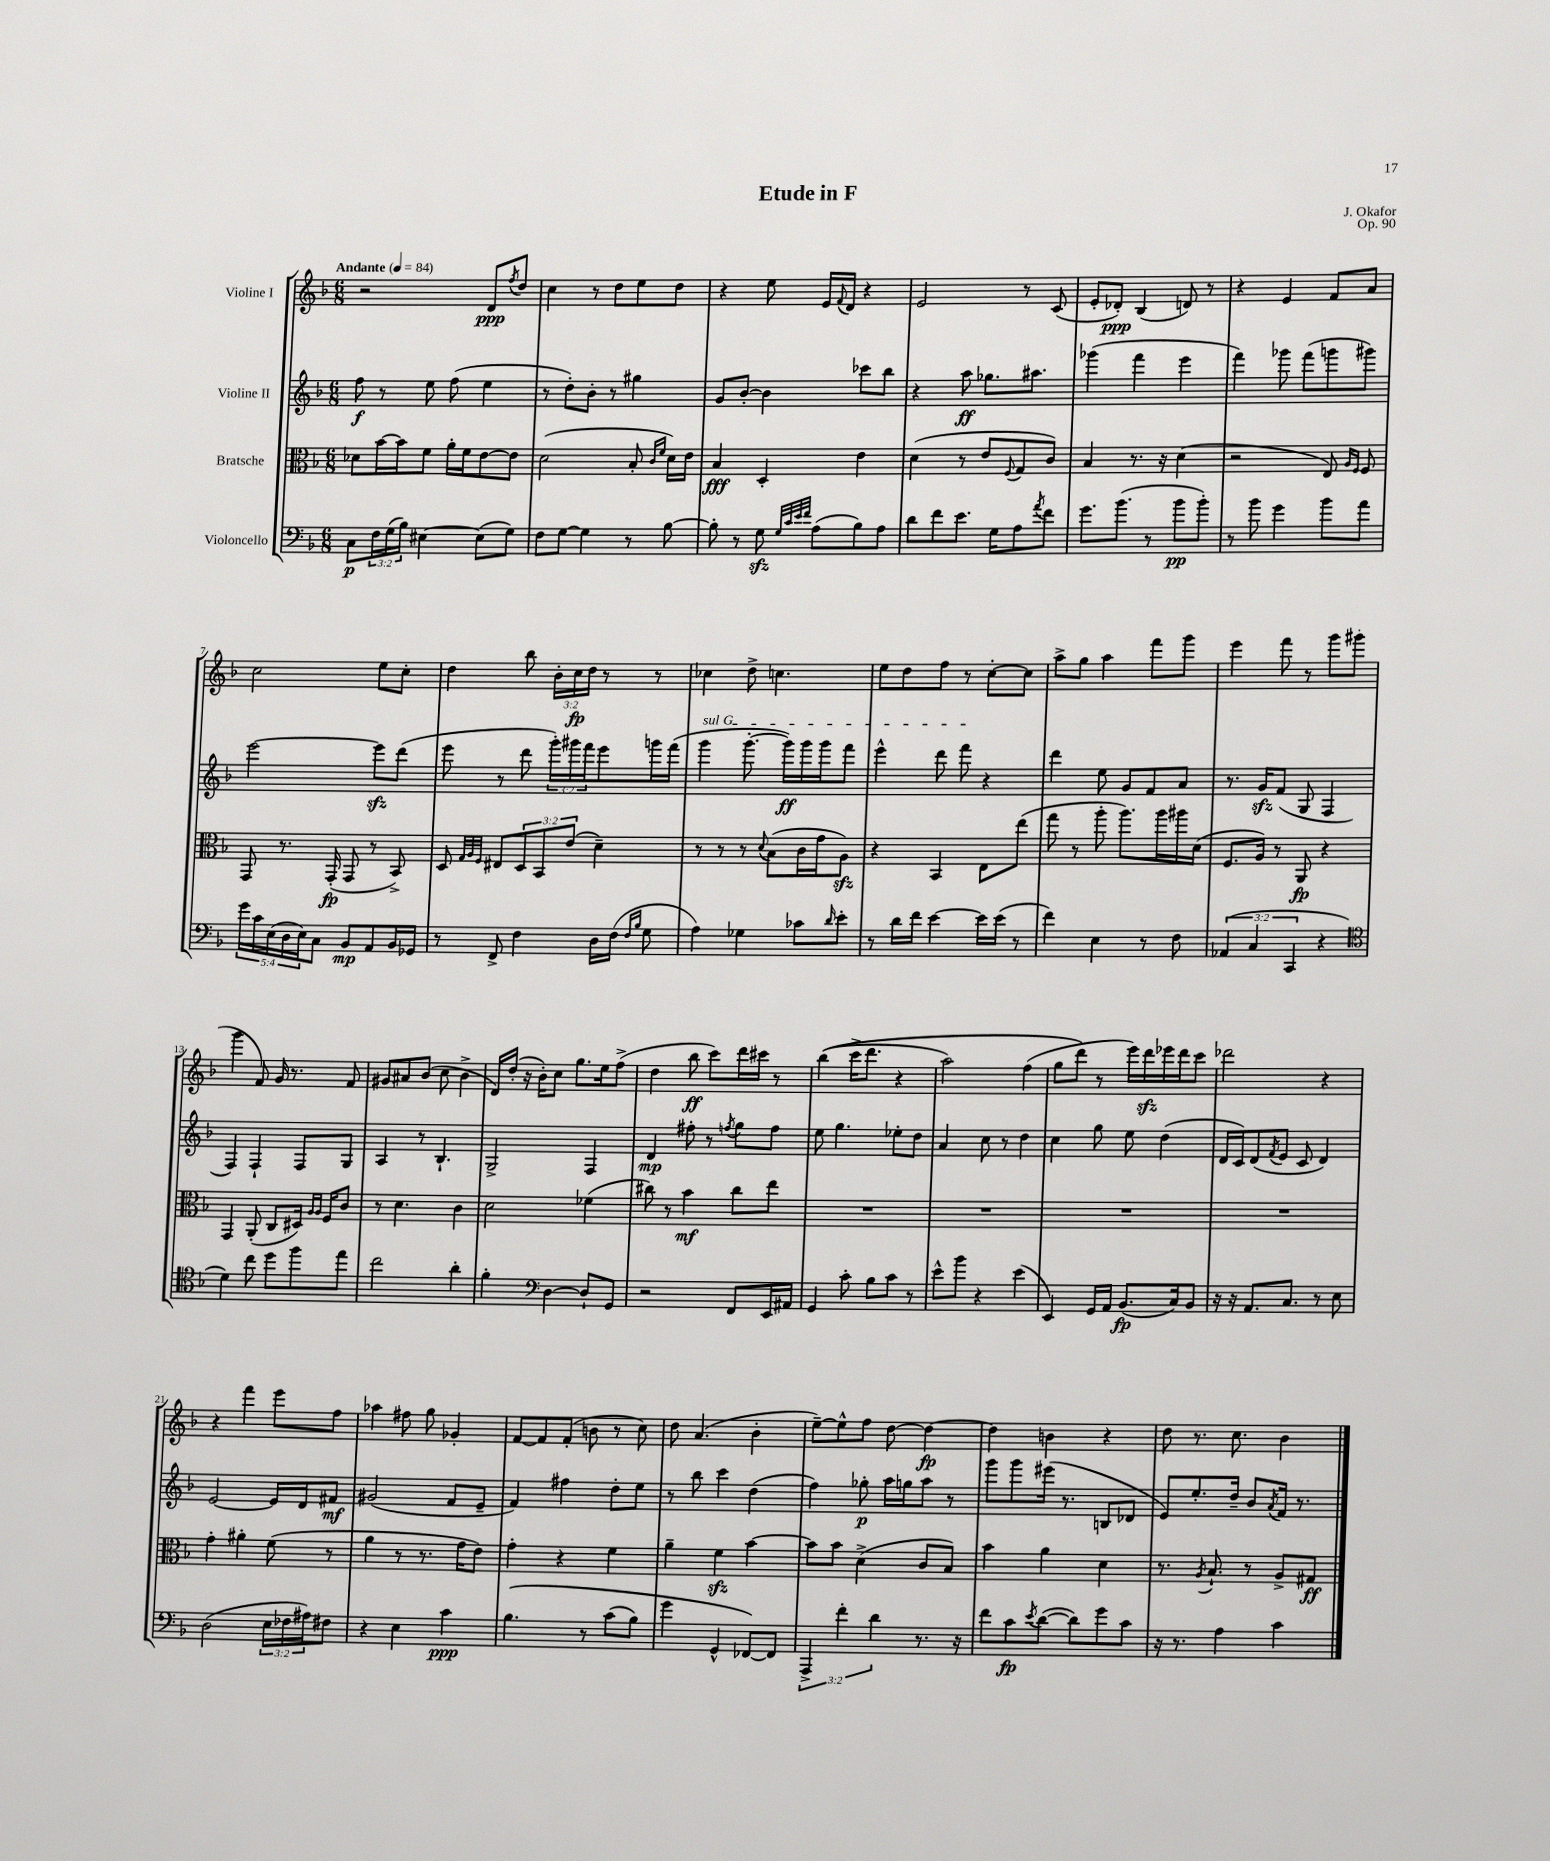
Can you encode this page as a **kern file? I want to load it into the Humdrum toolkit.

**kern	**kern	**kern	**kern
*staff4	*staff3	*staff2	*staff1
*clefF4	*clefC3	*clefG2	*clefG2
*k[b-]	*k[b-]	*k[b-]	*k[b-]
*M6/8	*M6/8	*M6/8	*M6/8
*MM84	*MM84	*MM84	*MM84
8C	8d-	8ff	2r
24F	[16b-	8r	.
(24G	.	.	.
.	16b-]	.	.
24B-)	.	.	.
[4E#	8f	8ee	.
.	16a'	(8ff	.
.	16f	.	.
(8E#]	[8e	4ee	8d
.	.	.	8qff
8G)	8e]	.	8dd
=	=	=	=
8F	(2d	8r	4cc
[8G	.	8dd')	.
4G]	.	8b-'	8r
.	.	8r	8dd
8r	8B-'	4gg#	8ee
.	16qqc	.	.
.	16qqf	.	.
[8B-	16d)	.	8dd
.	16e	.	.
=	=	=	=
8B-']	4B-	8g	4r
8r	.	[8b-'	.
8G	4D'	4b-]	8ee
32qqG	.	.	.
32qqc	.	.	.
32qqe	.	.	.
32qqf	.	.	.
(8A	.	.	16e
.	.	.	8qqf
.	.	.	16d
8B-)	4e	8ccc-	4r
8A	.	8bb-	.
=	=	=	=
8d	(4d	4r	2e
8f	.	.	.
8.e	8r	8aa	.
.	8e	8.gg-	.
16G	.	.	.
.	8qqF	.	.
8A	8G	.	8r
.	.	8.aa#	.
8qa	.	.	.
8f	8c)	.	(8c
=	=	=	=
8.g	4B-	(4ggg-	8e'
.	.	.	8d-')
(8.b-	.	.	.
.	8.r	4fff	(4B-
8r	.	.	.
.	16r	.	.
8b-	(4d	4eee	8d)
8b-')	.	.	8r
=	=	=	=
8r	2r	4fff)	4r
8b-	.	.	.
4g	.	8ggg-	4e
.	.	(8fff	.
8b-	8E)	8ggg	8f
.	16qqA	.	.
.	16qqF	.	.
8a	8F	8ggg#)	8a
=	=	=	=
20g	8GG	[2eee	2cc
20c	.	.	.
(20E	.	.	.
.	8.r	.	.
20D	.	.	.
20E)	.	.	.
8C	.	.	.
.	(16GG'	.	.
8BB-	8GG	.	.
8AA	8r	8eee]	8ee
16BB-	8BB-^)	(8ddd	8cc'
16GG-	.	.	.
=	=	=	=
8r	8D	8eee	4dd
.	32qqG	.	.
.	32qqA	.	.
.	32qqF	.	.
8FF^	8E#	8r	.
4F	12D	8ddd	8bb-
.	12BB-	.	.
.	.	24ggg')	24b-'
.	(12e	24ggg#	24cc
.	.	24fff	24dd
16D	4d~)	8eee	8r
(16F	.	.	.
16qqF	.	.	.
16qqB-	.	.	.
8G	.	16ggg	8r
.	.	(16fff	.
=	=	=	=
4A)	8r	4ggg	4cc-
.	8r	.	.
4G-	8r	[8.ggg'	8dd^
.	8qqd	.	.
.	(8B-	.	4.cc
.	.	16ggg])	.
8c-	16c	16ggg	.
.	16g	16ggg	.
16qqd	.	.	.
8e'	8A)	8fff	.
=	=	=	=
8r	4r	4eee^^	8ee
16d	.	.	8dd
16f	.	.	.
[4e	4BB-	8ddd	8ff
.	.	8fff	8r
16e]	8E	4r	[8cc'
(16e	.	.	.
8r	(8ee	.	8cc]
=	=	=	=
4f)	8gg	4ddd	8aa^
.	8r	.	8gg
4E	8aa'	8ee	4aa
.	8.aa)	8g	.
8r	.	8f	8fff
.	16aa	.	.
8F	16aa#	8a	8ggg
.	(16d	.	.
=	=	=	=
(6AA-	8.F	8.r	4eee
6C	.	.	.
.	16A)	16g	.
.	8r	(8f	8fff
6CC	.	.	.
.	8AA	8G	8r
4r	4r	4F	8ggg
.	.	.	(8ggg#
=	=	=	=
*clefC4	*	*	*
4d)	4GG	4F)	4ggg
8cc	(8AA'	4F`	8f)
8dd	8C	.	16g
.	.	.	8.r
8ff	16D#)	8F	.
.	16qqA	.	.
.	16qqA	.	.
.	16F	.	.
8ee	8c	8G	8f
=	=	=	=
2cc	8r	4A	8g#
.	4.d	.	8a#
.	.	8r	(8b-
.	.	4.B-`	8cc
4a'	4c	.	4b-^
=	=	=	=
4f'	2d	2G^	16d)
.	.	.	(16dd'
.	.	.	16r
.	.	.	16b-')
*clefF4	*	*	*
[4D	.	.	8cc
.	.	.	8.gg
8D`]	(4f-	4F	.
.	.	.	16ee
8GG	.	.	(8ff^
=	=	=	=
2r	8cc#)	4d	4dd
.	8r	.	.
.	4b-	8ff#'	8bb-
.	.	8r	8ccc)
.	.	8qff	.
8FF	8cc#	8gg	16ddd
.	.	.	16ccc#
16EE	8ee	8ff	8r
16AA#	.	.	.
=	=	=	=
4GG	2.r	8ee	&((4bb-
.	.	4.gg	.
8c'	.	.	16ccc^
.	.	.	8.ddd
8B-	.	.	.
8c	.	8ee-'	4r
8r	.	8dd	.
=	=	=	=
8e^^	2.r	4a	2aa)
8b-	.	.	.
4r	.	8cc	.
.	.	8r	.
(4e	.	4dd	(4ff
=	=	=	=
4EE)	2.r	4cc	8gg
.	.	.	8ddd&)
16GG	.	8gg	8r
16AA	.	.	.
(8.BB-	.	8ee	16eee)
.	.	.	16ddd
.	.	(4dd	16eee-
16C)	.	.	16ddd
8BB-	.	.	8ccc
=	=	=	=
16r	2.r	16d	2ddd-
16r	.	16c)	.
8.AA	.	(8d	.
.	.	8qf	.
.	.	8e	.
8.C	.	.	.
.	.	8c	.
8r	.	4d)	4r
8E	.	.	.
=	=	=	=
(2D	4g'	[2e	4r
.	4a#'	.	4fff
24E	(8f	16e]	8eee
24F-	.	.	.
.	.	16d	.
24A#)	.	.	.
8F#	8r	8f#	8ff
=	=	=	=
4r	4a	(2g#	4aa-
4E	8r	.	8ff#
.	8.r	.	8gg
4c	.	8f	4g-'
.	16g	.	.
.	8e)	8e~	.
=	=	=	=
&(4.B-	4g'	4f)	[8f
.	.	.	8f]
.	4r	4ff#	(8f'
8r	.	.	8b
(8c	4f	8dd'	8r
8B-)	.	8ee	8cc)
=	=	=	=
4g	4a~	8r	8dd
.	.	8bb-	(4.a
4GG^^	4f	4ccc	.
[8FF-&)	[4b-	(4dd	4b-'
8FF-]	.	.	.
=	=	=	=
6AAA^	8b-]	4ff)	[8ee~)
.	8b-	.	8ee^^]
6f'	.	.	.
.	(4d^	8gg-'	8ff
6d	.	.	.
.	.	16aa	[8dd
.	.	16gg	.
8.r	8c	8aa	4dd_
.	8B-)	8r	.
16r	.	.	.
=	=	=	=
8f	4b-	8ggg	4dd]
8c	.	8ggg	.
8qe	.	.	.
([8d	4a	(16eee#	4b
.	.	8.r	.
8d])	.	.	.
8g	4d	8B	4r
8c	.	8d-	.
=	=	=	=
16r	8.r	8e)	8dd
8.r	.	.	.
.	.	8.ee'	8.r
.	8qA	.	.
.	8.B-`	.	.
4A	.	.	.
.	.	16dd~	8.cc
.	8r	8b-	.
.	.	8qa	.
4c	8A^	16f	4b-
.	.	8.r	.
.	8G#	.	.
==	==	==	==
*-	*-	*-	*-
